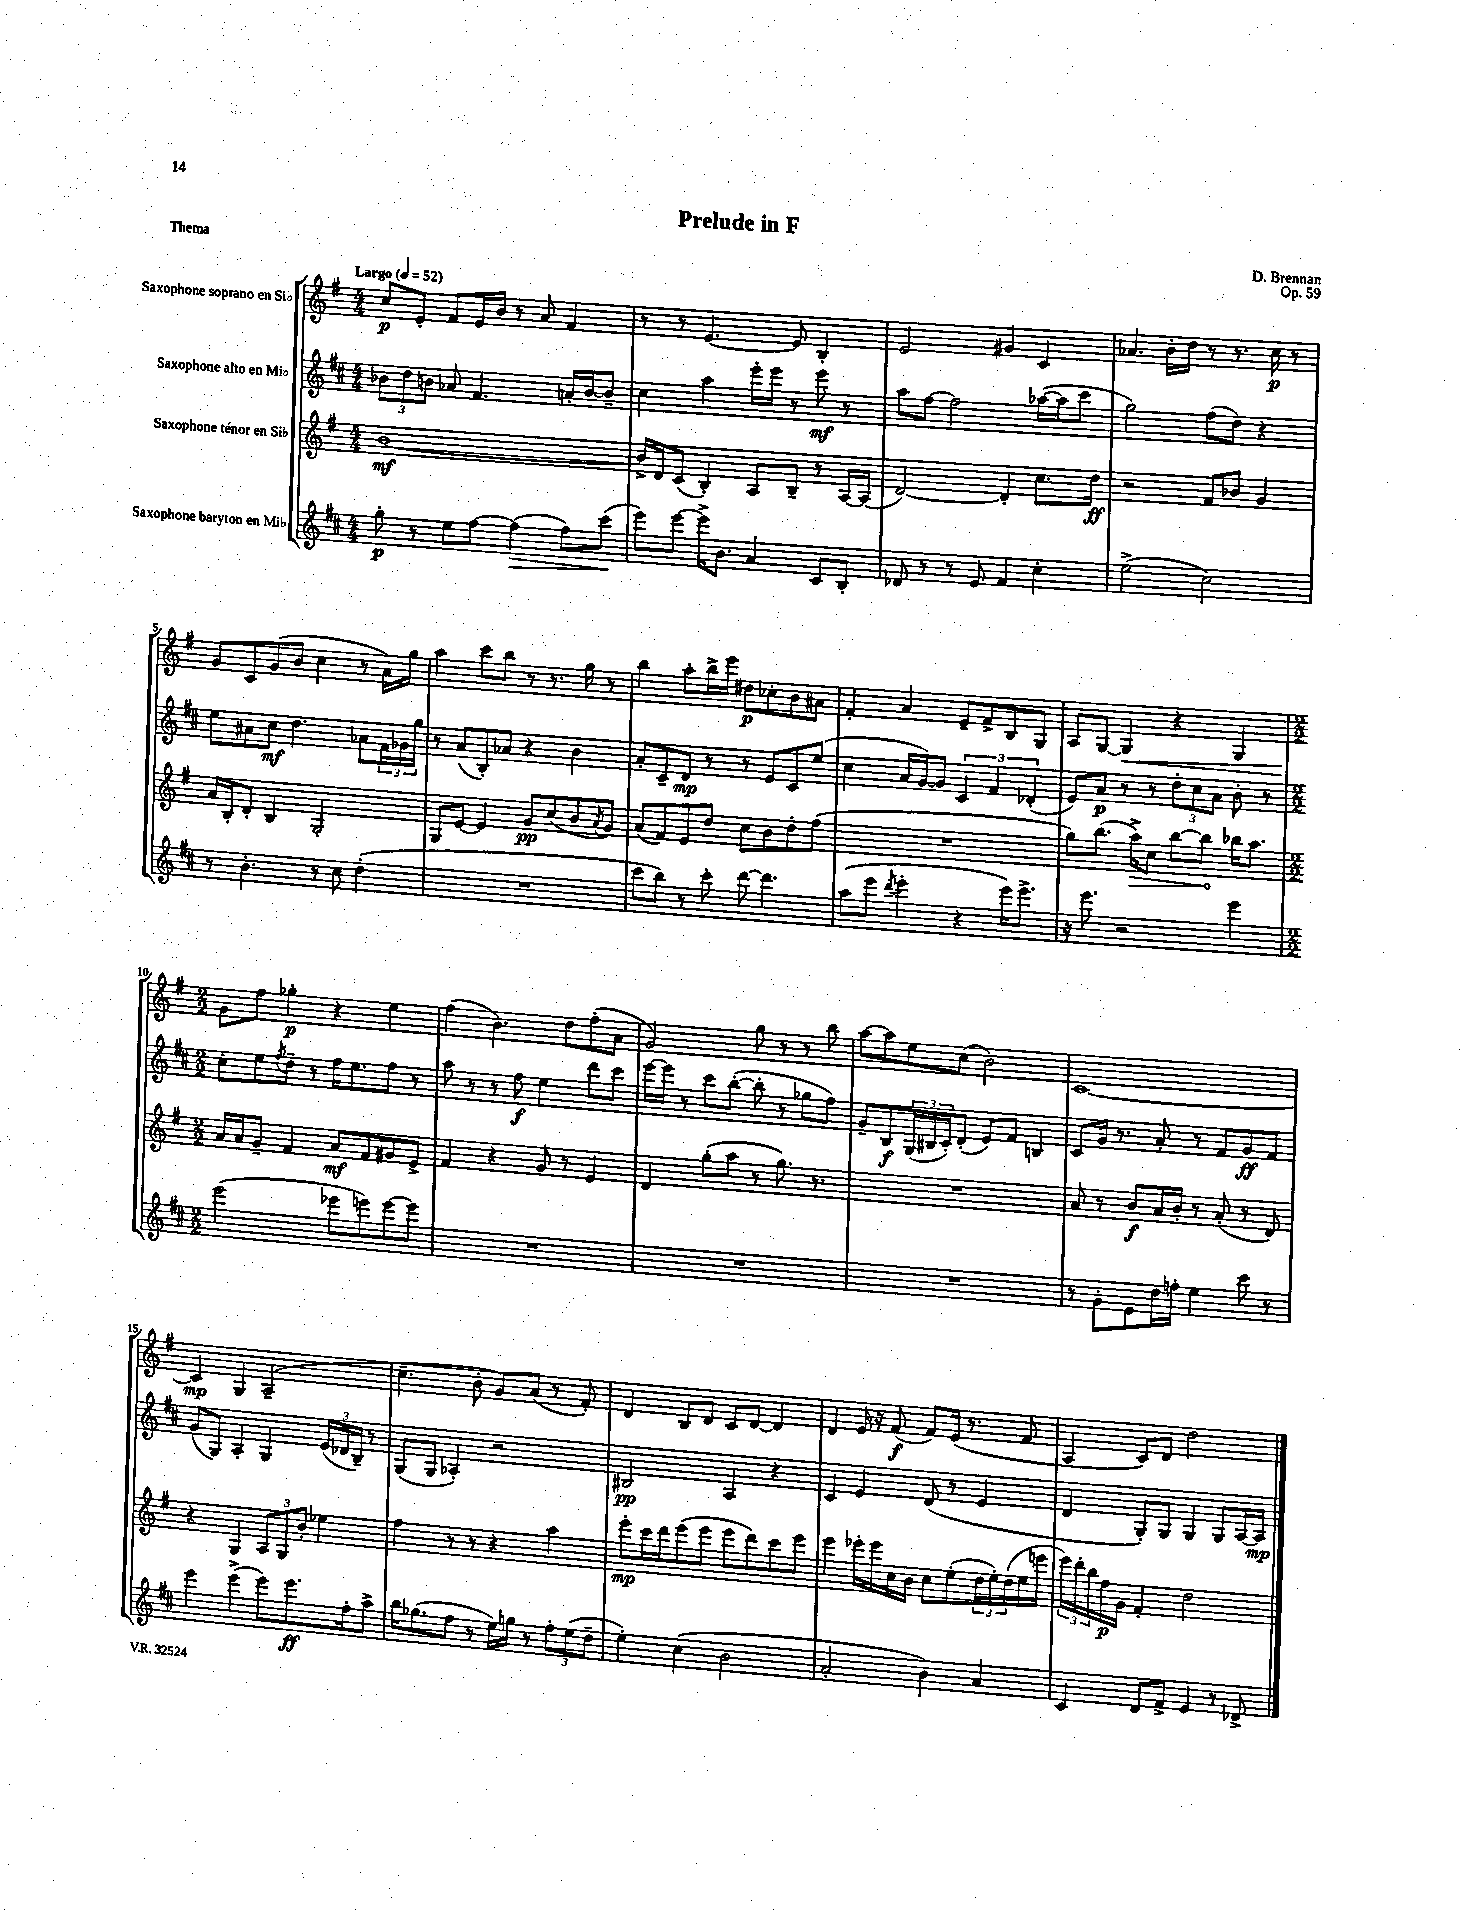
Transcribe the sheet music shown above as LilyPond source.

\header { title = "Prelude in F" composer = "D. Brennan" opus = "Op. 59" piece = "Thema" }
<<
\new StaffGroup <<
\new Staff = "s0" \with { instrumentName = "Saxophone soprano en Sib" } {
    \clef treble \key g \major \numericTimeSignature \time 4/4 \tempo "Largo" 4 = 52
    c''8\p e'8-. fis'8 e'16 b'16 r8 a'8 fis'4 |
    r8 r8 e'4.~ e'8 b4-. |
    e'2 gis'4 c'4 |
    aes'4. b'16-. d''16 r8 r8. c''16\p r8 |
    g'8 c'8 g'8( b'8 c''4 r8 a'16) g''16 |
    a''4 c'''8 b''8 r8 r8. g''16 r8 |
    b''4 a''8-. b''16-> e'''16 dis''8\p ces''8-. b'8 ais'8 |
    fis'4-. a'4 e'8-- fis'8-> b8 g8 |
    a8 g8~ g4\< r4 g4 |
    \numericTimeSignature \time 2/2 g'8\! fis''8 ges''4-.\p r4 e''4 |
    fis''4( b'4.) d''8 fis''8-.( a'8 |
    g'2) g''8 r8 r8 b''8 |
    a''8~ a''8 e''8 c''8( b'2) |
    c'1~ |
    c'4\mp g4 a2--( |
    c''4.-- b'8-. g'8) a'8( r8 fis'8-.) |
    d'4 b8 d'8 c'8 d'8~ d'4 |
    d'4 e'16 r16 fis'8\f( fis'8) e'16( r8. fis'8 |
    a4 c'8) d'8 d''2 \bar "|." |
}
\new Staff = "s1" \with { instrumentName = "Saxophone alto en Mib" } {
    \clef treble \key d \major \numericTimeSignature \time 4/4
    \tuplet 3/2 { bes'8 d''8 b'8 } aes'8 fis'4. a'16-. b'16~ b'8-- |
    cis''4 a''4 e'''16-. e'''16 r8 e'''8\mf r8 |
    a''8 fis''8~ fis''2 aes''16~( aes''16 cis'''8 |
    g''2) fis''8( d''8) r4 |
    e''8 ais'8 cis''8\mf d''4. aes'8 \tuplet 3/2 { fis'16 ges'16 g''16 } |
    r8 a'8( b8-.) aes'8 r4 b'4 |
    a'8-. cis'8-- d'8\mp r8 r8 e'8 cis'8 e''8( |
    cis''4 a'16 g'16~) g'8 \tuplet 3/2 { cis'4 fis'4 des'4-.( } |
    e'8) a'8\p r8 r8 \tuplet 3/2 { d''8-. cis''8 a'8 } b'8-. r8 |
    \numericTimeSignature \time 2/2 cis''8-. e''8 \acciaccatura { fis''8 } d''8-- r8 fis''16 e''8. fis''8 r8 |
    a''8 r8 r8 fis''8\f e''4 d'''8 cis'''8 |
    e'''16~ e'''16 r8 cis'''8 b''8~-.( b''8-. r8 ges''8 fis''8) |
    g'8-- b8\f \tuplet 3/2 { g16( bis16 cis'16-.) } d'8-.( e'8) fis'8 b4 |
    cis'8 g'16 r8. a'8-. r8 fis'8 g'8\ff fis'8 |
    g'8( g8) a4-. g4 \tuplet 3/2 { e'16( des'16 b16--) } r8 |
    g8( g8 aes4-.) r2 |
    bis2\pp a4 r4 |
    cis'4 e'4 d'8( r8 e'4 |
    d'4 g8-.) g8 g4 g8 a16~ a16\mp \bar "|." |
}
\new Staff = "s2" \with { instrumentName = "Saxophone ténor en Sib" } {
    \clef treble \key g \major \numericTimeSignature \time 4/4
    b'1~\mf |
    b'16-> d'16 c'8( b4-.) a8 b8-- r8 a16~ a16( |
    d'2~) d'4-. c''8. d''16\ff |
    r2 fis'8 bes'8 g'4 |
    a'16 b16-. d'8-. b4 g2-. |
    g8 e'8~ e'4 g'8\pp c''8( b'8 \acciaccatura { a'8 } g'8) |
    a'8( fis'8) e'8 d''8 c''8 b'8 d''8-. fis''8( |
    R1 |
    g''8) b''8.( \once \override Hairpin.circled-tip = ##t a''16->\>) c''8 b''8~ b''8\! bes''16 a''8. |
    \numericTimeSignature \time 2/2 a'16 a'16 g'8-- fis'4 a'8\mf fis'8 gis'8 e'8-> |
    fis'4 r4 g'8 r8 e'4 |
    d'4 g''8-.( a''8 r8 g''8.) r8. |
    R1 |
    a'8 r8 b'8\f a'16 b'16-. r8 a'8-.( r8 d'8) |
    r4 g4 \tuplet 3/2 { a8 g8 b'8-. } ees''4 |
    fis''4 r8 r8 r4 a''4 |
    e'''8-.\mp c'''16 d'''16 e'''8( e'''8 e'''8 d'''8) c'''8 e'''8 |
    e'''4 ees'''16-. ees'''16 c''16 b'16 c''8 e''8-.( \tuplet 3/2 { d''16 e''16-.) d''16( } e''16 e'''16 |
    \tuplet 3/2 { e'''16) d'''16-. b''16 } fis''16\p g'16 fis'4-. d''2 \bar "|." |
}
\new Staff = "s3" \with { instrumentName = "Saxophone baryton en Mib" } {
    \clef treble \key d \major \numericTimeSignature \time 4/4
    g''8-.\p r8 e''8 fis''8~ fis''4\>( fis''8) cis'''8\!( |
    e'''8) e'''8~ e'''16-> b'8. a'4 cis'8 b8-. |
    des'8 r8 r8 e'8 fis'4 cis''4-. |
    e''2->( cis''2) |
    r8 b'4.-. r8 cis''8 d''4-.( |
    R1 |
    cis'''8 b''8) r8 cis'''8-. d'''8~ d'''4. |
    a''8( e'''8 \acciaccatura { d'''8 } e'''4-. r4 e'''16) e'''8.-> |
    r16 e'''8. r2 e'''4 |
    \numericTimeSignature \time 2/2 e'''2( ees'''8 e'''8) e'''8~ e'''8 |
    R1 |
    R1 |
    R1 |
    r8 g'8-. e'8 d''16 f''16-. e''4 cis'''8 r8 |
    e'''4 e'''4->( e'''8) e'''8.\ff fis''16-. a''8-> |
    b''16 ges''8.( fis''8 r8 e''16) g''16 r8 \tuplet 3/2 { fis''8-. e''8( d''8-- } |
    e''4-.) cis''4( b'2 |
    a'2-. b'4) a'4 |
    cis'4 d'8 fis'8-> e'4 r8 des'8-> \bar "|." |
}
>>
>>
